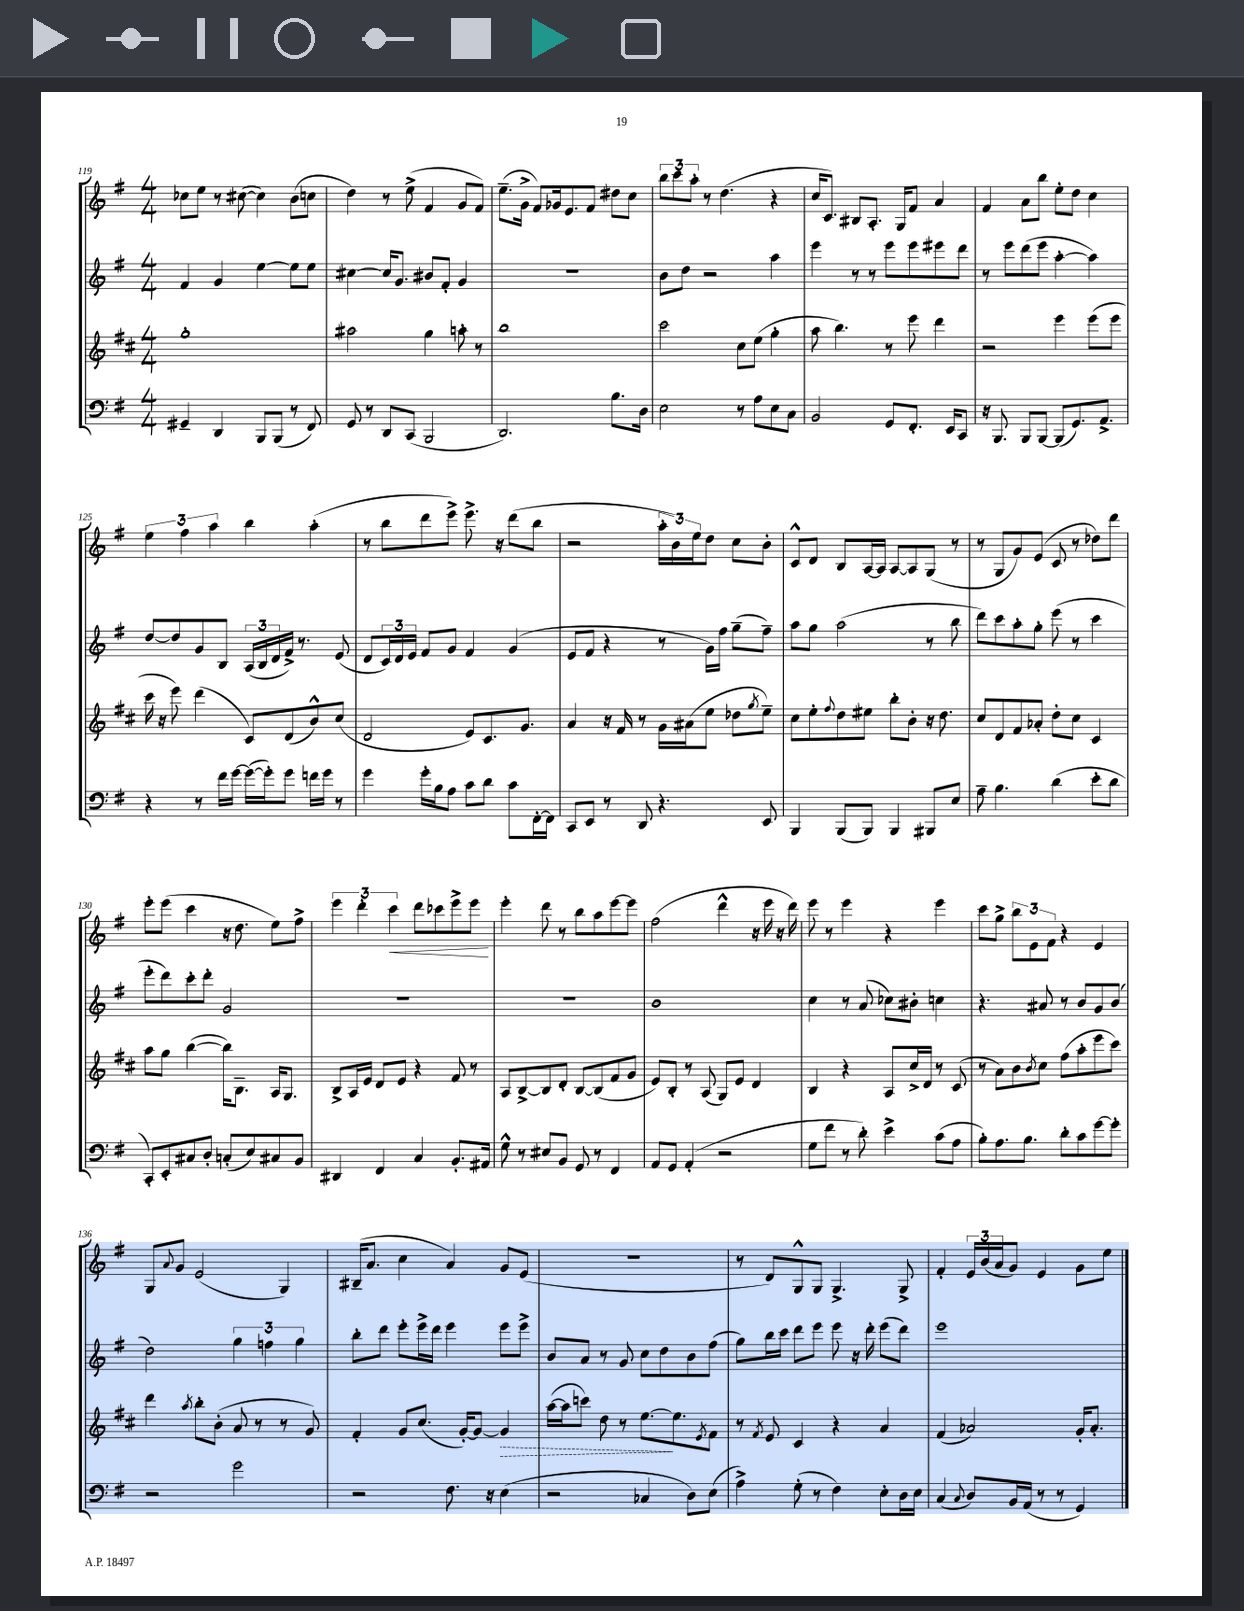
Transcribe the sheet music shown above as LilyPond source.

<<
\new StaffGroup <<
\new Staff = "s0" {
    \clef treble \key g \major \numericTimeSignature \time 4/4
    ces''8 e''8 r8 cis''8~( cis''4) b'8( c''8 |
    d''4) r8 e''8->( fis'4 g'8 fis'8) |
    e''8.--( g'16-> fis'8) ges'16 e'8. fis'8 dis''8 c''8 |
    \tuplet 3/2 { b''8 c'''8 a''8-. } r8 d''4.( r4 |
    c''16 c'8.) bis8 a8.-. g16 fis'8 a'4 |
    fis'4 a'8 b''8 e''8-. d''8 c''4 |
    \tuplet 3/2 { e''4 fis''4 a''4 } b''4 a''4-.( |
    r8 b''8 d'''8 e'''8->) e'''8.-> r16 d'''8( b''8 |
    r2 \tuplet 3/2 { a''16-. b'16) e''16 } d''8 c''8 b'8-. |
    c'8-^ d'8 b8 a16~ a16 a8~ a8 g8( r8 |
    r8 g8 g'8) e'8( c'8 r8 des''8) d'''8 |
    e'''8-. e'''8( c'''4 r16 d''8. e''8) fis''8-> |
    \tuplet 3/2 { e'''4 d'''4-. c'''4\< } d'''8 ces'''8 e'''8-> e'''8\! |
    e'''4-. d'''8 r8 b''8 a''8 e'''8~ e'''8 |
    fis''2( d'''4-^ r16 e'''16 r16 d'''16) |
    e'''8 r8 e'''4 r4 e'''4 |
    c'''8 g''8-> \tuplet 3/2 { b''8 e'8 fis'8 } r4 e'4 |
    g8 \appoggiatura { a'8 } g'8 e'2( g4) |
    bis16--( a'8. c''4 a'4) g'8 e'8( |
    R1 |
    r8 d'8) g8-^ g8 g4.-> g8-> |
    fis'4-. \tuplet 3/2 { e'16 b'16( a'16 } g'8) e'4 g'8 e''8 \bar "|." |
}
\new Staff = "s1" {
    \clef treble \key g \major \numericTimeSignature \time 4/4
    fis'4 g'4 e''4~ e''8 e''8 |
    cis''4~ cis''16 g'8. bis'8 fis'8-. g'4 |
    r1 |
    b'8 d''8 r2 a''4 |
    e'''4 r8 r8 e'''8 e'''8 eis'''8 d'''8 |
    r8 e'''8 d'''8( e'''8 a''4~-. a''4) |
    d''8~ d''8 g'8 b8 \tuplet 3/2 { a16( b16 d'16 } fis'16->) r8. e'8( |
    d'8 \tuplet 3/2 { c'16) d'16 e'16 } fis'8 g'8 fis'4 g'4( |
    e'8 fis'8 r4 r8 g'16) fis''16 g''8--( fis''8--) |
    a''8 g''8 a''2( r8 b''8 |
    d'''8) c'''8 a''8-. g''8-. e'''8( r8 c'''4 |
    e'''8-. d'''8) c'''8-. d'''8-. g'2 |
    R1 |
    R1 |
    b'1 |
    c''4 r8 a'8( ces''8) bis'8-. c''4 |
    r4. ais'8 r8 b'8 g'8 b'8( |
    d''2) \tuplet 3/2 { g''4 f''4 g''4 } |
    b''8-. d'''8 e'''8-. e'''16-> d'''16 e'''4 e'''8 e'''8-> |
    b'8 a'8 r8 g'8 c''8 d''8 b'8 fis''8( |
    g''8) b''16 c'''16 d'''8 e'''8 e'''8 r16 d'''16-. e'''8( d'''8) |
    e'''1 \bar "|." |
}
\new Staff = "s2" {
    \clef treble \key d \major \numericTimeSignature \time 4/4
    g''1-. |
    ais''2 g''4 a''8-. r8 |
    b''1 |
    cis'''2 cis''8 e''8( g''4-. |
    a''8 b''4.) r8 e'''8 d'''4 |
    r2 e'''4 e'''8( e'''8 |
    cis'''16 r16 e'''8) d'''4( cis'8) d'8( b'8-^) cis''8( |
    d'2 e'8) cis'8. g'8. |
    a'4 r16 fis'16 r8 g'16 ais'16( e''8 des''8 \acciaccatura { g''8 } e''8--) |
    cis''8 e''8-. \appoggiatura { fis''8 } d''8 eis''8 b''8-. b'8-. r16 d''8. |
    cis''8 d'8 fis'8 aes'8-. d''8-. cis''8 cis'4 |
    a''8 g''8 b''4~( b''16) b8.-- a16 g8. |
    b8-> a16 e'16 d'8 e'8 r4 fis'8 r8 |
    a8 b8~-> b8 d'8-. b8~ b8( fis'8 g'8 |
    e'8) b8-. r8 a8( g8) e'8 d'4 |
    b4 r4 a8 cis''16-> d'16 r8 cis'8( |
    r8 a'8) b'8 \acciaccatura { b'8 } cis''8 fis''8( a''8-. e'''8 cis'''8) |
    d'''4 \acciaccatura { a''8 } b''8-. b'8-.( a'8 r8 r8 g'8) |
    fis'4-. g'8 cis''8.( g'16~-.) g'8~ \once \override Hairpin.style = #'dashed-line g'4\> |
    a''16~( a''16 c'''8) d''8 r8 e''8.~\! e''8. \acciaccatura { e'8 } fis'8 |
    r8 \acciaccatura { fis'8 } e'8 cis'4 r4 a'4 |
    fis'4( aes'2) g'16-. aes'8.-. \bar "|." |
}
\new Staff = "s3" {
    \clef bass \key g \major \numericTimeSignature \time 4/4
    gis,4-- d,4 b,,8 b,,8( r8 fis,8) |
    g,8 r8 d,8 c,8( b,,2 |
    d,2.) b8. d16 |
    e2 r8 a8 e8 c8 |
    b,2 g,8 fis,8.-. e,16 c,8 |
    r16 b,,8. b,,8 b,,8~ b,,8( g,8.) a,8.-> |
    r4 r8 fis'16 g'16~ g'16~( g'16-.) g'8 f'16 g'16 r8 |
    g'4 g'16-. b16 a8 c'8 d'8 c'8 fis,16~-. fis,16 |
    c,8 e,8 r8 d,8 r4. e,8 |
    b,,4 b,,8( b,,8) b,,4 bis,,8 e8 |
    a8-- b4. d'4( e'8-. d'8 |
    c,8-.) e,8-. cis8 d8-. c8-.( e8) cis8 b,8 |
    dis,4 fis,4 c4 b,8.-. ais,16 |
    g8-^ r8 eis8 b,8 g,8 r8 fis,4 |
    a,8 g,8 a,4-.( r2 |
    g8 fis'8 r8 d'8-.) e'4-> c'8( a8 |
    b8-.) a8. b8. d'8-. c'8 g'8~ g'8-. |
    r2 g'2 |
    r2 fis8. r16 e4( |
    r2 ces4 d8) e8( |
    a4->) g8-.( r8 fis4) e8-. d16 e16 |
    c4( \appoggiatura { c8 } d8) b,16 a,16( r8 r8 g,4) \bar "|." |
}
>>
>>
\layout { \context { \Score currentBarNumber = #119 } }
